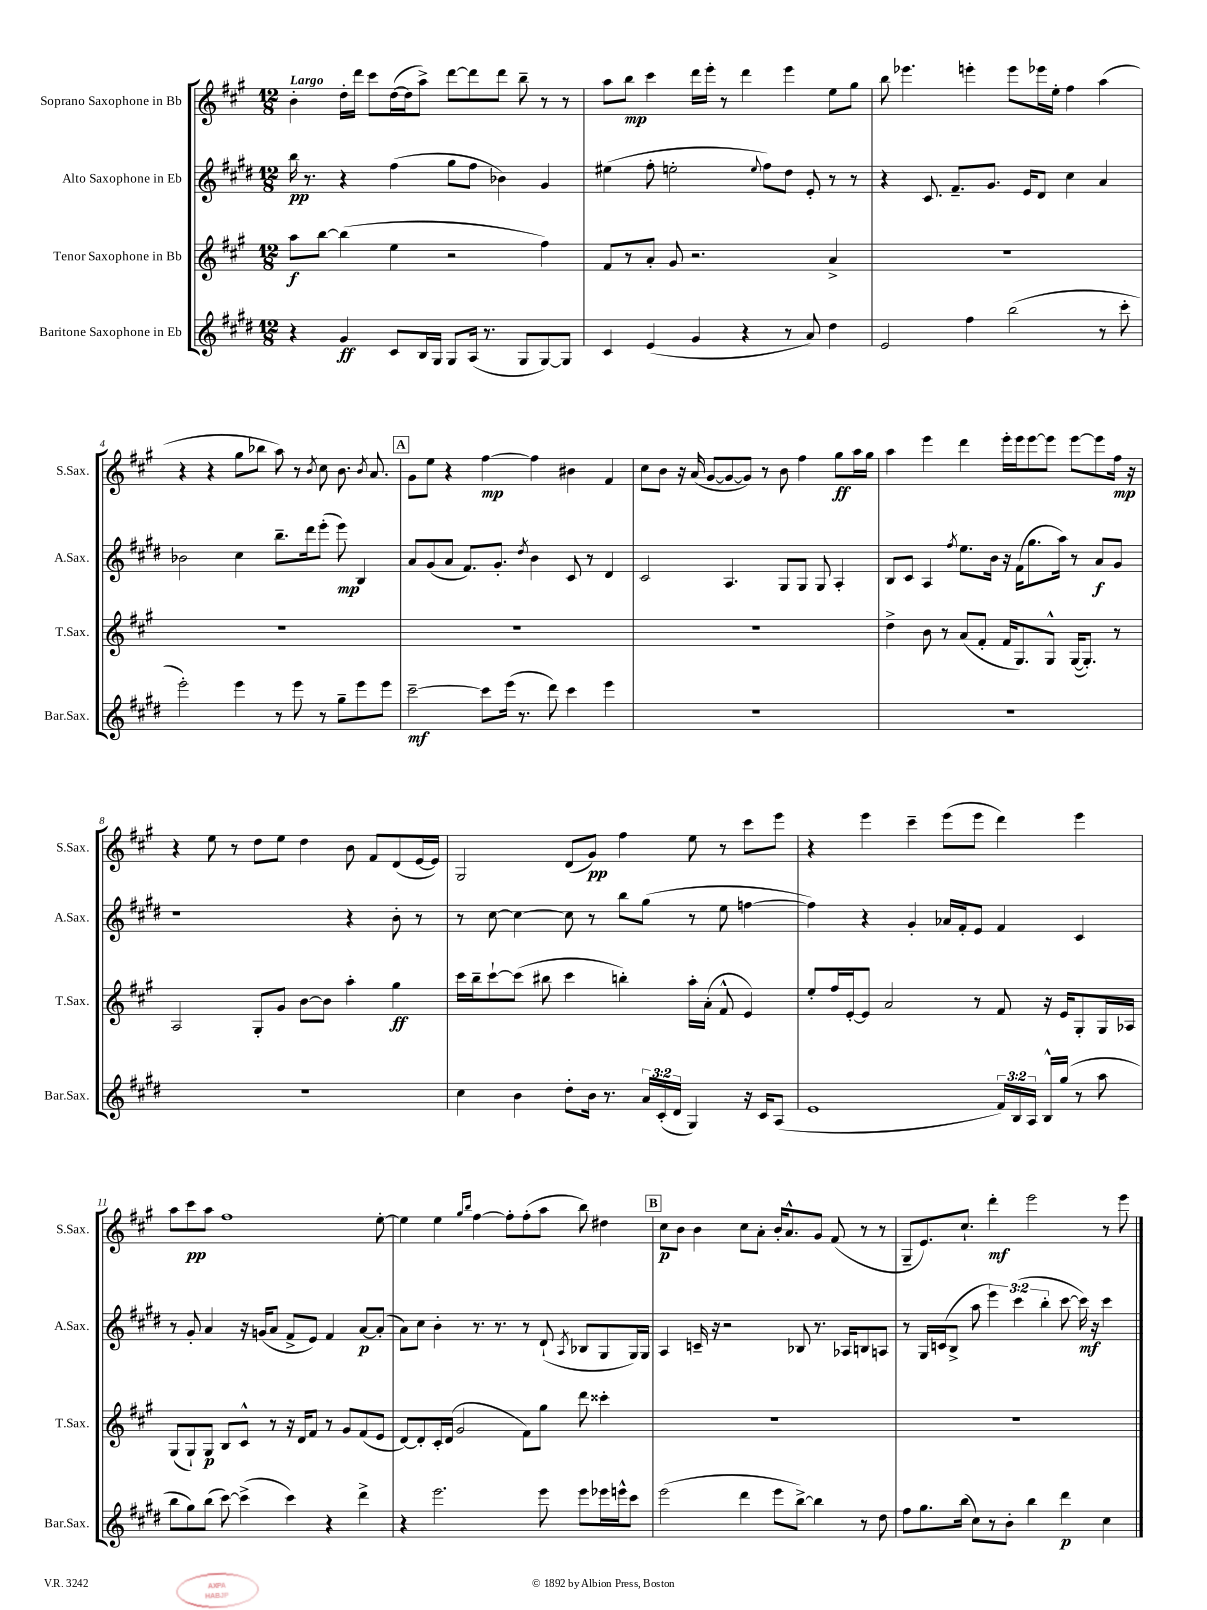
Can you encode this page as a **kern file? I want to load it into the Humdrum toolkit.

**kern	**kern	**kern	**kern
*staff4	*staff3	*staff2	*staff1
*clefG2	*clefG2	*clefG2	*clefG2
*k[f#c#g#d#]	*k[f#c#g#]	*k[f#c#g#d#]	*k[f#c#g#]
*M12/8	*M12/8	*M12/8	*M12/8
4r	8aa\L	16bb\	4b'\
.	.	8.r	.
.	[8bb\J	.	.
4g#/	(4bb\]	4r	16dd'\LL
.	.	.	16ddd\JJ
.	.	.	8ccc#\L
8c#/L	4ee\	(4ff#\	([16dd\L
.	.	.	16dd\]J
16B/L	.	.	8aa^\J)
16G#/JJ	.	.	.
8G#/L	2r	8gg#\L	[8ddd\L
(16A/Jk	.	8ff#\J	8ddd\]
8.r	.	.	.
.	.	4b-\)	8ddd\J
8G#/L	.	.	8bb~\
[8G#/)	4ff#\)	4g#/	8r
8G#/]J	.	.	8r
=	=	=	=
4c#/	8f#/L	(4ee#\	8aa\L
.	8r	.	8bb\J
(4e/	8a'/J	8ff#'\	4ccc#\
.	8g#/	2ee'\	.
4g#/	2.r	.	16ddd\LL
.	.	.	16eee'\JJ
.	.	.	8r
4r	.	.	4ddd\
.	.	8qqee/	.
.	.	8ff#\L)	.
8r	.	8dd#\J	4eee\
8a/)	.	8e'/	.
4dd#\	4a^/	8r	8ee\L
.	.	8r	8gg#\J
=	=	=	=
2e/	1.r	4r	8bb\
.	.	.	4.eee-\
.	.	8.c#/	.
.	.	8.f#~/L	.
4ff#\	.	.	4eee'\
.	.	8.g#/J	.
(2bb\	.	.	8eee\L
.	.	16e/LK	.
.	.	8d#/J	16eee-\L
.	.	.	16ee'\JJ
.	.	4cc#\	4ff#\
8r	.	4a/	(4aa\
8ccc#'\	.	.	.
=	=	=	=
2eee'\)	1.r	2b-\	4r
.	.	.	4r
4eee\	.	4cc#\	8gg#\L
.	.	.	8bb-\J
8r	.	8.bb~\L	8aa\)
8eee\	.	.	8r
.	.	16ddd#\k	.
.	.	.	8qb/
8r	.	(8eee'\J	8cc#\
8gg#~\L	.	8eee\)	8.b\
8eee\	.	4B/	.
.	.	.	8qb/
.	.	.	8.a/
8eee\J	.	.	.
=	=	=	=
[2ccc#~\	1.r	8a/L	8g#\L
.	.	(8g#/	8ee\J
.	.	8a/J	4r
.	.	8.f#/L)	.
8ccc#\]L	.	.	[4ff#\
.	.	8.g#'/J	.
(16eee\Jk	.	.	.
8.r	.	.	.
.	.	8qdd#/	.
.	.	4b\	4ff#\]
8ddd#\)	.	.	.
4ccc#\	.	8c#/	4b#\
.	.	8r	.
4eee\	.	4d#/	4f#/
=	=	=	=
1.r	1.r	2c#/	8cc#\L
.	.	.	8b\J
.	.	.	16r
.	.	.	(16a/
.	.	.	[8g#/L
.	.	4.A/	8g#/_
.	.	.	8g#/]J)
.	.	.	8r
.	.	8G#/L	8b\
.	.	8G#/J	4ff#\
.	.	8G#/	.
.	.	4A'/	8gg#\L
.	.	.	16aa\L
.	.	.	16gg#\JJ
=	=	=	=
1.r	4dd^\	8B/L	4aa\
.	.	8c#/J	.
.	8b\	4A/	4eee\
.	8r	.	.
.	.	8qff#/	.
.	(8a/L	8.ee\L	4ddd\
.	8f#'/J	.	.
.	.	16b\Jk	.
.	16f#/LK	16r	16eee'\LL
.	8.G#/)	(16f#\LK	16eee\J
.	.	8.gg#\	[8eee\
.	8G#^^/J	.	8eee\]J
.	.	16aa\Jk)	.
.	([16G#/LK	8r	[8eee\L
.	8.G#'/]J)	.	.
.	.	8a/L	8eee\]
.	8r	8g#/J	16ff#\Jk
.	.	.	16r
=	=	=	=
1.r	2A/	1r	4r
.	.	.	8ee\
.	.	.	8r
.	8G#'/L	.	8dd\L
.	8g#/J	.	8ee\J
.	[8b\L	.	4dd\
.	8b\]J	.	.
.	4aa'\	4r	8b\
.	.	.	8f#/L
.	4gg#\	8b'\	(8d/
.	.	8r	[16e/L
.	.	.	16e/]JJ)
=	=	=	=
4cc#\	16ccc#\LL	8r	2G#/
.	16bb~\J	.	.
.	[8ccc#`\	[8cc#\	.
4b\	(8ccc#\]J	4cc#\_	.
.	8bb#\	.	.
8dd#'\L	4ccc#\	8cc#\]	(8d/L
16b\Jk	.	8r	8g#/J)
8.r	.	.	.
.	4bb'\)	8bb\L	4ff#\
24a/LL	.	(8gg#\J	.
(24c#'/	.	.	.
24d#/JJ	.	.	.
4G#/)	16aa'\LL	8r	8ee\
.	(16a'\JJ	.	.
.	8f#^^/	8ee\	8r
16r	4e/)	[4ff\	8ccc#\L
16c#/LK	.	.	.
(8A/J	.	.	8eee\J
=	=	=	=
1e	8ee'/L	4ff\])	4r
.	16ff#/L	.	.
.	[16e'/J	.	.
.	8e/]J	4r	4eee\
.	2a/	.	.
.	.	4g#'/	4ccc#~\
.	.	16a-/LL	(8eee\L
.	.	16f#'/J	.
.	8r	8e/J	8eee\J
24f#/LL)	8f#/	4f#/	4ddd\)
24B/	.	.	.
24A/JJ	.	.	.
16B^^/LL	16r	.	.
(16gg#/JJ	16e/LK	.	.
8r	8G#'/	4c#/	4eee\
8aa\	16G#/L	.	.
.	16A-/JJ	.	.
=	=	=	=
8bb\L	(8G#/L	8r	8aa\L
8gg#\)	8G#`/)	8g#'/	8ccc#\
(8bb\J	8G#/J	4a/	8aa\J
[8ccc#\)	8B/L	.	1ff#
(4ccc#^\]	8c#^^/J	16r	.
.	.	(16g/LK	.
.	8r	8a/J	.
4ccc#\)	16r	8f#^/L	.
.	16d/LK	.	.
.	8f#/J	8e/J)	.
4r	8r	4f#/	.
.	8g#/L	.	.
4ddd#^\	(8f#/	[8a/L	.
.	8e/J	(8a'/]J	[8ee'\
=	=	=	=
4r	[8d/L)	8a\L)	4ee\]
.	8d'/]	8cc#\J	.
2.eee\	16c#'/L	4b'\	4ee\
.	(16d/JJ	.	.
.	2g#/	.	.
.	.	.	16qqgg#/LL
.	.	.	16qqbb/JJ
.	.	8.r	[4ff#\
.	.	8.r	.
.	.	.	8ff#'\]L
.	8f#\L)	8r	(8ff#'\
8eee\	8gg#\J	(8d#`/	8aa\J
.	.	8qA/	.
8eee\L	8ddd\	8B-/L	8bb\)
16eee-\L	4ccc##'\	8G#/	4dd#\
16eee^^\J	.	.	.
8ccc#\J	.	16G#/L)	.
.	.	16G#/JJ	.
=	=	=	=
(2eee\	1.r	4A/	8cc#\L
.	.	.	8b\J
.	.	16c~/	4b\
.	.	16r	.
.	.	2r	.
4ddd#\	.	.	8cc#\L
.	.	.	8a'\J
8eee\L	.	.	16b'/LK
.	.	.	8.a^^/
[8bb^\J)	.	8B-/	.
4bb\]	.	8.r	8g#/J
.	.	.	(8f#/
.	.	16A-/LK	.
8r	.	8B/	8r
8dd#\	.	8A/J	8r
=	=	=	=
8ff#\L	1.r	8r	8G#~/L
8.gg#\	.	16G#/LL	8.e/)
.	.	(16c/J	.
.	.	8B^/J	.
(16bb\Jk	.	.	8.cc#`/J
8cc#\L)	.	8aa\	.
8r	.	6eee\)	4ddd'\
8b'\J	.	.	.
.	.	(6ccc#\	.
4bb\	.	.	2eee\
.	.	6bb'\	.
4ddd#\	.	[8ccc#\	.
.	.	16ccc#\])	.
.	.	16r	.
4cc#\	.	4ccc#\	8r
.	.	.	8eee\
==	==	==	==
*-	*-	*-	*-
